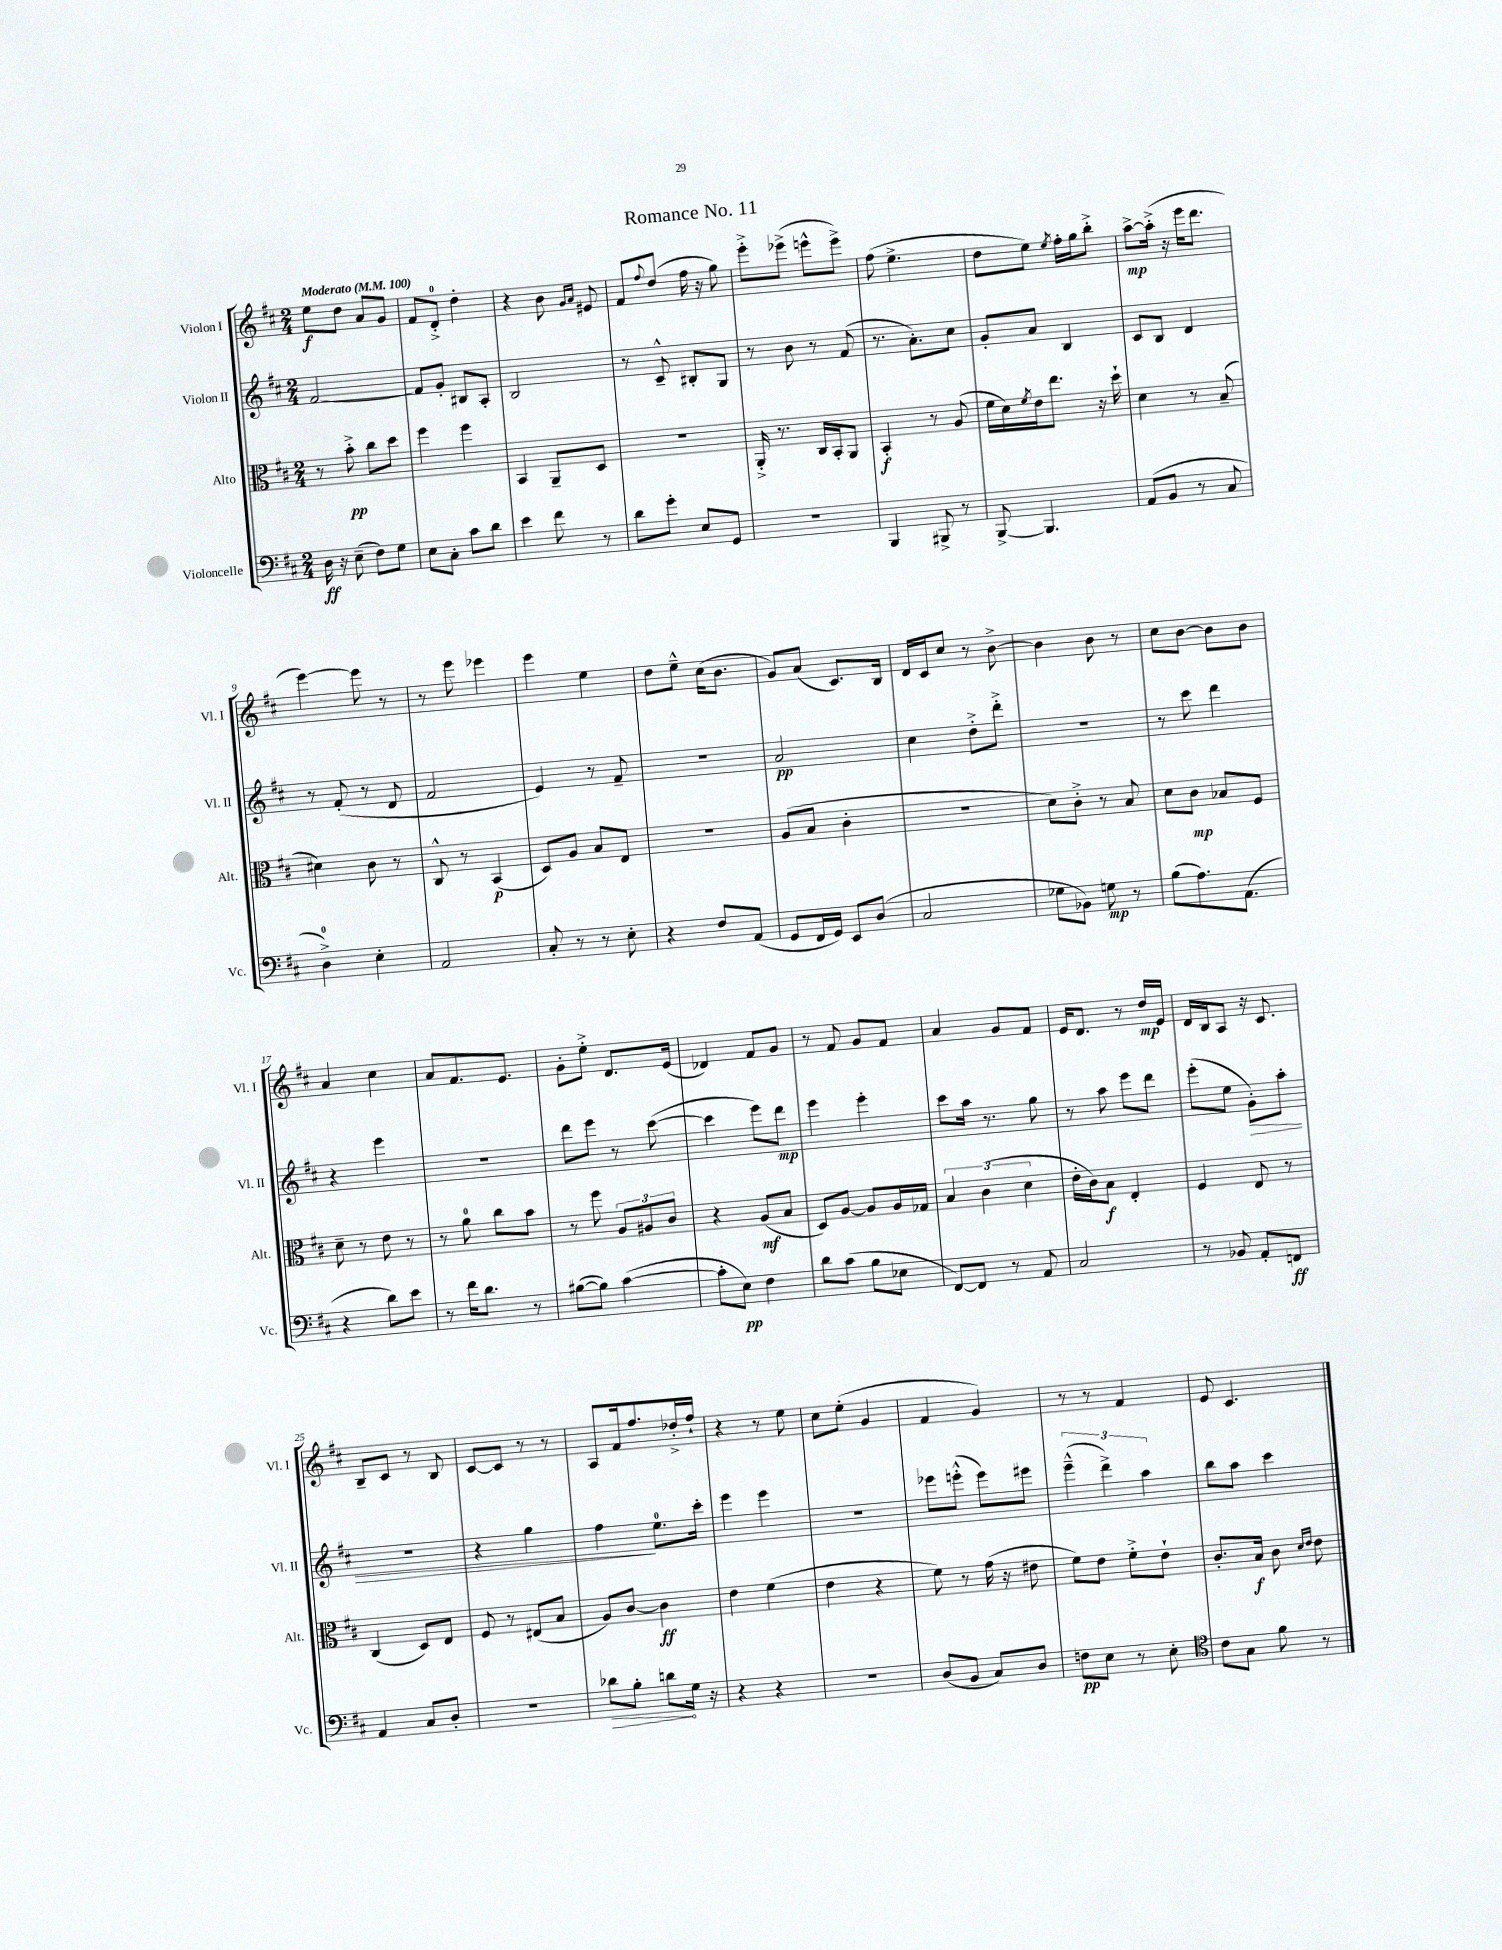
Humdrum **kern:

**kern	**kern	**kern	**kern
*staff4	*staff3	*staff2	*staff1
*clefF4	*clefC3	*clefG2	*clefG2
*k[f#c#]	*k[f#c#]	*k[f#c#]	*k[f#c#]
*M2/4	*M2/4	*M2/4	*M2/4
*MM100	*MM100	*MM100	*MM100
16D	8r	[2f#	8ee
16r	.	.	.
(8E~	8b'^	.	8dd
8F#)	8cc#	.	8a
8G	8dd	.	8g
=	=	=	=
8E	4ff#	8f#]	8f#
8C#'	.	8g'	8d'^
8c#	4ff#	8B#	4dd'
8d	.	8A'	.
=	=	=	=
4e	4BB	2B	4r
8f#	8AA~	.	8b
.	.	.	16qqg
.	.	.	16qqa
8r	8D	.	8e#
=	=	=	=
8d	2r	8r	8f#
.	.	.	8qqff#
8g'	.	8c#~^^	(8dd
8E	.	8B#'	16ff#
.	.	.	16r
8GG	.	8G	8gg)
=	=	=	=
2r	16AA'^	8r	8eee'^
.	8.r	.	.
.	.	8b	(8eee-^
.	16C#	8r	8eee^^
.	16BB'	.	.
.	8AA	(8f#	8eee^)
=	=	=	=
4BBB	4BB'	8.r	(8ff#
.	.	.	4.ee^
.	.	8.a')	.
8BBB#^	8r	.	.
8r	(8A	8cc#	.
=	=	=	=
[8BBB^	16f#	8g'	8dd
.	16d)	.	.
.	8qf#	.	.
4.BBB]	16e	8a	8ee)
.	8.ee	.	.
.	.	.	8qee
.	.	4B	16ff#'
.	.	.	16gg
.	16r	.	8bb'^
.	16dd`	.	.
=	=	=	=
(8AA	4d	8c#	[8aa^
8BB	.	8B	(16aa'^]
.	.	.	16r
8r	8r	4d	16eee
.	.	.	8.ddd
8C#	(8B~	.	.
=	=	=	=
4D^)	4d#)	8r	[4eee)
.	.	(8f#'	.
4E'	8c#	8r	8eee]
.	8r	8d	8r
=	=	=	=
2AA	8C#^^	2f#	8r
.	8r	.	8eee
.	(4BB	.	4eee-
=	=	=	=
8C#'	8D)	4e)	4eee
8r	8A	.	.
8r	8B	8r	4ee
8E'	8E	8f#~	.
=	=	=	=
4r	2r	2r	8dd
.	.	.	8ee~^^
8F#	.	.	(16cc#
.	.	.	8.b
(8AA	.	.	.
=	=	=	=
8GG	(8A	2a	8g)
16FF#	8B	.	(8a
16GG)	.	.	.
8EE	4c#'	.	8.c#)
(8D	.	.	.
.	.	.	16B
=	=	=	=
2C#	2r	4cc#	16d
.	.	.	16c#
.	.	.	8cc#
.	.	8dd'^	8r
.	.	8ddd'^	[8b^
=	=	=	=
8G-	8d)	2r	4b]
8BB-)	8c#'^	.	.
8G	8r	.	8b
8r	8B	.	8r
=	=	=	=
(8B	8d	8r	8cc#
8.A)	8c#	8ccc#	[8b
.	8B-	4ddd	8b]
(8.AA	.	.	.
.	8F#	.	8b
=	=	=	=
4r	8d~	4r	4a
.	8r	.	.
8d)	8e	4eee	4cc#
8e	8r	.	.
=	=	=	=
8r	8r	2r	8a
16f#	8a	.	8.f#
8.d	.	.	.
.	8cc#	.	.
.	.	.	8.e
8r	8b	.	.
=	=	=	=
([8B#	8r	8ddd	8g'
8B#])	8ff#	8eee	8ee'^
([4c#	12A	8r	8.d
.	12A#	.	.
.	.	([8ccc#	.
.	12c#	.	.
.	.	.	(16e
=	=	=	=
8c#']	4r	4ccc#]	4d-)
8E)	.	.	.
4F#	(8A	8eee)	8f#
.	8B	8ddd	8g
=	=	=	=
8d	8D)	4eee	8r
(8c#	[8A	.	8f#
8B	8A]	4eee'	8g
8E-	16A	.	8f#
.	16G-	.	.
=	=	=	=
[8FF#)	6B	8ccc#	4a
8FF#]	.	16aa	.
.	(6c#	.	.
.	.	8.r	.
8r	.	.	8g
.	6d	.	.
8AA	.	8gg	8f#
=	=	=	=
2C#	16e'	8r	16e
.	16c#)	.	8.d
.	8B	8aa	.
.	4E'	8eee	8r
.	.	8ddd	16dd
.	.	.	16e
=	=	=	=
8r	4F#	(8eee'	16d
.	.	.	16B
8BB-	.	8ee	8A
8AA'	8E	8g')	16r
.	.	.	8.c#
8FF	8r	8aa'	.
=	=	=	=
4AA	(4C#	2r	8B~
.	.	.	8c#
8C#	8D)	.	8r
8D'	8E	.	8B
=	=	=	=
2r	8F#	4r	[8c#
.	8r	.	8c#]
.	(8E#	4gg	8r
.	8B	.	8r
=	=	=	=
8d-	8A)	4ff#	8A
8B'	[8c#	.	16f#
.	.	.	8.ff#
8d	4c#]	8.ee	.
16G	.	.	16dd-'^
16r	.	16ccc#'	16ff#`
=	=	=	=
4r	4e	4eee	4r
4r	(4f#	4eee	8r
.	.	.	8ee
=	=	=	=
2r	4e	2r	8cc#
.	.	.	(8ee'
.	4r	.	4g
=	=	=	=
(8D	8f#)	8eee-	4f#
8BB	8r	(8eee'^^	.
8C#)	(16g	8eee)	4g)
.	16r	.	.
8D	8e#	8eee#	.
=	=	=	=
8F	8f#)	(6eee~^^	8r
8E	8e	.	8r
.	.	6ddd^)	.
8r	8f#'^	.	4f#
.	.	6aa	.
8E'	8e`	.	.
=	=	=	=
*clefC4	*	*	*
8c#	8.c#'	8bb	8e
8G	.	8aa	4.c#
.	16B	.	.
8f#	8c#	4ccc#	.
.	16qqd	.	.
.	16qqe	.	.
8r	8e	.	.
==	==	==	==
*-	*-	*-	*-
